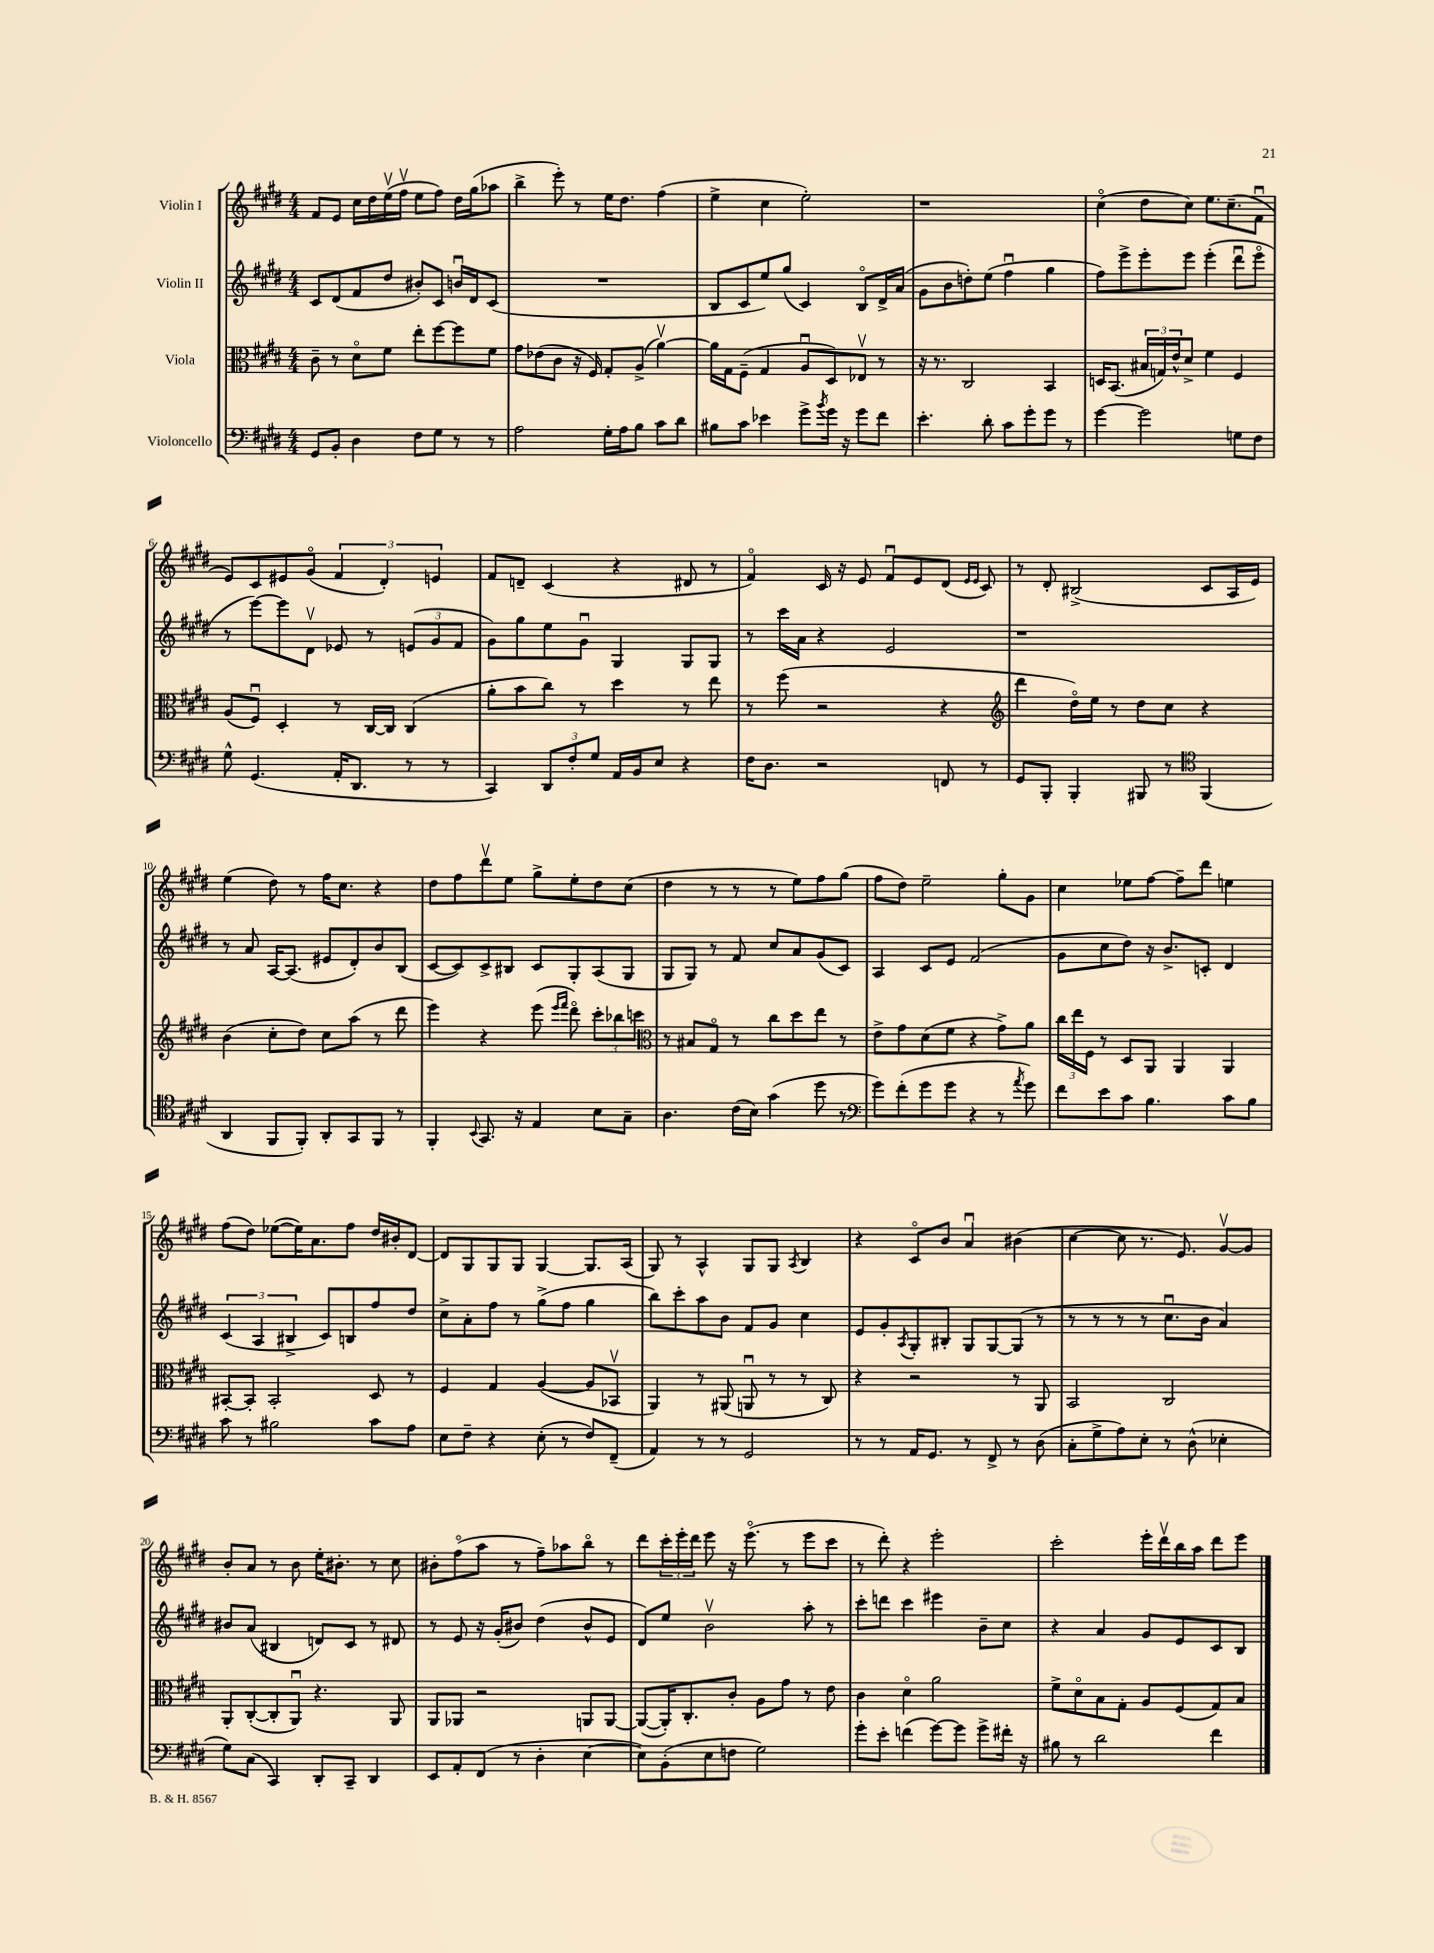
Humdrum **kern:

**kern	**kern	**kern	**kern
*part4	*part3	*part2	*part1
*staff4	*staff3	*staff2	*staff1
*I"Violoncello	*I"Viola	*I"Violin II	*I"Violin I
*clefF4	*clefC3	*clefG2	*clefG2
*k[f#c#g#d#]	*k[f#c#g#d#]	*k[f#c#g#d#]	*k[f#c#g#d#]
*M4/4	*M4/4	*M4/4	*M4/4
=1	=1	=1	=1
8GG#/L	8c#~\	8c#/L	8f#/L
8BB'/J	8r	(8d#/	8e/J
4D#\	8d#\L	8f#/	16cc#\LL
.	.	.	16dd#\
.	8f#\J	8dd#/J	(16eev\
.	.	.	16ff#v\JJ
8F#\L	8ee'\L	8b#X'/L)	8ee\L
8G#\J	[8ff#\	8c#/J	8ff#\J)
8r	8ff#\]	16bnu/LL	16dd#\LL
.	.	16d#/J	(16gg#\J
8r	8f#\J	(8c#/J	8aa-X\J
=2	=2	=2	=2
2A\	8g#\L	1r	4bb^\
.	(8e-X\	.	.
.	8c#\J	.	8eee'\)
.	16r	.	8r
.	16F#/)	.	.
16G#'\LL	8G#'/L	.	16ee\KL
16A\J	.	.	8.dd#\J
8B\J	(8A^/J	.	.
8c#\L	[4av\)	.	(4ff#\
8d#\J	.	.	.
=3	=3	=3	=3
8B#X\L	16a\LL]	8B/L	4ee^\
.	16G#\J	.	.
8c#\J	(8F#~\J	8c#/	.
4e-X\	4G#/	8ee/)	4cc#\
.	.	(8gg#/J	.
8g#^\L	8Au/L	4c#/)	2ee'\)
8qb/	.	.	.
16g#\Jk	8D#/)	.	.
16r	.	.	.
8g#\L	8E-Xv/J	8B/L	.
8f#\J	8r	16d#^/L	.
.	.	(16a/JJ	.
=4	=4	=4	=4
4.e'\	16r	8g#\L	1r
.	8.r	.	.
.	.	8b\	.
.	2C#/	8ddn'\)	.
8d#'\	.	(8ee\J	.
8c#\L	.	4ff#u\	.
8g#'\	.	.	.
8g#\J	4BB/	4gg#\	.
8r	.	.	.
=5	=5	=5	=5
[4g#\	16Dn/KL	8ff#\L)	(4cc#\
.	(8.BB/J	.	.
.	.	8eee^\	.
2g#\]	24B#X/LL	8eee'\	8dd#\L
.	24Gn/)	.	.
.	24e^^/J	.	.
.	8d#^/J	8eee\J	8cc#\J)
.	4f#\	(4eee'\	8.ee\L
.	.	.	(8.cc#~\
8Gn\L	4F#/	8ddd#u\L	.
8F#\J	.	8eee\J	8f#u\J
!!LO:LB:g=z
=6	=6	=6	=6
8G#^^\	(8A/L	8r	8e/L)
(4.GG#/	8F#u/J)	[8eee\L)	8c#/
.	4D#'/	8eee\]	8e#X/
.	.	8d#v\J	(8g#/J
16AA'/KL	8r	8e-X/	6f#/
8.DD#/J	.	.	.
.	[16C#/LL	8r	.
.	.	.	6d#'/)
.	16C#/JJ]	.	.
8r	(4C#/	(12en/L	.
.	.	12g#/	6en/
8r	.	.	.
.	.	12f#/J	.
=7	=7	=7	=7
4CC#/)	8a'\L	8g#\L)	8f#/L
.	8b\	8gg#\	8dn~/J
12DD#/L	8cc#\J)	8ee\	(4c#/
12F#'/	.	.	.
.	8r	8g#u\J	.
12G#/J	.	.	.
16AA/LL	4dd#\	4G#/	4r
16BB/J	.	.	.
8E/J	.	.	.
4r	8r	8G#/L	8d#X/
.	8ee\	8G#/J	8r
=8	=8	=8	=8
16F#\KL	8r	8r	4f#/)
8.D#\J	.	.	.
.	(8ff#\	16ccc#\LL	.
.	.	16a\JJ	.
2r	2r	4r	16c#/
.	.	.	16r
.	.	.	8e/
.	.	2e/	8f#u/L
.	.	.	8e/
8FFn/	4r	.	(8d#/J
.	.	.	16qqe/LL
.	.	.	16qqe/JJ
8r	.	.	8c#/)
=9	=9	=9	=9
*	*clefG2	*	*
8GG#/L	4ddd#\	1r	8r
8BBB'/J	.	.	8d#'/
4BBB'/	16dd#\LL)	.	(2B#X^/
.	16ee\JJ	.	.
.	8r	.	.
8BBB#X/	8dd#\L	.	.
8r	8cc#\J	.	.
*clefC4	*	*	*
(4FF#/	4r	.	8c#/L
.	.	.	16A/L
.	.	.	16e/JJ)
!!LO:LB:g=z
=10	=10	=10	=10
4AA/	(4b\	8r	(4ee\
.	.	8a/	.
8FF#/L	8cc#'\L	[16A/KL	8dd#\)
.	.	(8.A/J]	.
8FF#'/J)	8dd#\J)	.	8r
8AA'/L	8cc#\L	8e#X/L	16ff#\KL
.	.	.	8.cc#\J
8GG#/	(8aa\J	8d#'/)	.
8FF#/J	8r	8b/	4r
8r	8ddd#\	(8B/J	.
=11	=11	=11	=11
4FF#'/	4eee\)	[8c#/L	8dd#\L
.	.	8c#/])	8ff#\
8qqBB/	.	.	.
8.GG#/	4r	8c#^/	8ddd#v\
.	.	8B#X/J	8ee\J
16r	.	.	.
4E/	(8eee\	8c#/L	8gg#^\L
.	16qqeee/LL	.	.
.	16qqfff#/JJ	.	.
.	8ddd#\)	8G#'/	8ee'\
8B\L	12ccc#'\L	(8A/	8dd#\
.	12bb-X\	.	.
8G#~\J	.	8G#/J	(8cc#\J
.	12cccn\J	.	.
=12	=12	=12	=12
*	*clefC3	*	*
4.A\	8r	8G#/L	4dd#\
.	8B#X/L	8G#/J)	.
.	8G#/J	8r	8r
(16c#\LL	8r	8f#/	8r
16B\JJ)	.	.	.
(4g#\	8cc#\L	8cc#/L	8r
.	8dd#\	8a/	8ee\L)
8dd#\	8ee\J	(8g#/	8ff#\
8r	8r	8c#/J)	(8gg#\J
=13	=13	=13	=13
*clefF4	*	*	*
8g#\L)	8e^\L	4A/	8ff#\L
(8f#'\	8g#\	.	8dd#\J)
8g#\	(8d#\	8c#/L	2ee~\
8g#\J	8f#\J	8e/J	.
4r	4r	(2f#/	.
8r	8g#^\L)	.	8gg#'\L
8qa/	.	.	.
8g#\)	8a\J	.	8g#\J
=14	=14	=14	=14
8f#\L	24cc#\LL	8g#\L	4cc#\
.	24ee\	.	.
.	24F#\JJ	.	.
8e\	8r	8cc#\	.
8c#\J	8D#/L	8dd#\J)	8ee-X\L
4.B\	8AA/J	16r	[8ff#\J
.	.	8.b^/L	.
.	4AA/	.	8ff#~\L]
.	.	8cn'/J	8ddd#\J
8c#\L	4AA/	4d#/	4een\
8B\J	.	.	.
!!LO:LB:g=z
=15	=15	=15	=15
8c#\	[8BB#X'/L	(6c#/	(8ff#\L
8r	8BB#'/J]	.	8dd#\J)
.	.	6A/	.
2B#X\	2BB#'/	.	([8ee-X\L
.	.	6B#X^/	.
.	.	.	16ee-\K])
.	.	.	8.a\
.	.	8c#/L)	.
.	.	8Bn/	8ff#\J
8c#\L	8D#/	8ff#/	16dd#/LL
.	.	.	16b#X'/J
8A\J	8r	8dd#/J	[8d#/J
=16	=16	=16	=16
8E\L	4F#/	8cc#^\L	8d#/L]
8F#~\J	.	8a'\	8G#/
4r	4G#/	8ff#\J	8G#/
.	.	8r	8G#/J
(8E'\	([4A/	(8gg#^\L	[4G#/
8r	.	8ff#\J	.
8F#/L)	8A/L]	4gg#\	8.G#/L]
(8FF#~/J	8BB-Xv/J	.	.
.	.	.	(16A/Jk
=17	=17	=17	=17
4AA/)	4AA/)	8bb\L)	8G#/)
.	.	8ccc#'\	8r
8r	8r	8aa\	4A^^/
8r	(8AA#X/	8b\J	.
2GG#/	8AAnu/	8f#/L	8G#/L
.	8r	8g#/J	8G#/J
.	.	.	8qA/
.	8r	4cc#\	4B/
.	8C#/)	.	.
=18	=18	=18	=18
8r	4r	8e/L	4r
8r	.	8g#'/	.
.	.	8qA/	.
16AA/KL	2r	8G#'/	8c#/L
8.GG#/J	.	.	.
.	.	8B#X'/J	8b/J
8r	.	8G#/L	4au/
8FF#^/	.	[8G#/	.
8r	8r	(8G#/J]	(4b#X\
(8D#\	8AA/	8r	.
=19	=19	=19	=19
8C#'\L	2BB/	8r	[4cc#\
8G#^\	.	8r	.
8A\)	.	8r	8cc#\]
8E'\J	.	8r	8.r
8r	2C#/	8.cc#u\L	.
.	.	.	8.e/)
(8D#^^\	.	.	.
.	.	16b\Jk	.
4E-X'\	.	4a/)	[8g#v/L
.	.	.	8g#/J]
!!LO:LB:g=z
=20	=20	=20	=20
8G#\L)	8AA'/L	8b#X/L	8b'/L
(8C#\J	([8C#'/	(8a/J	8a/J
4CC#/)	8C#'/]	4B#X/	8r
.	8AAu/J)	.	8b\
8DD#'/L	4.r	8dn/L)	16ee'\KL
.	.	.	8.b#X'\J
8CC#~/J	.	8c#/J	.
4DD#/	.	8r	8r
.	8AA/	8d#X/	8cc#\
=21	=21	=21	=21
8EE/L	8AA/L	8r	8b#X'\L
8AA'/	8AA-X/J	8e/	(8ff#\
(8FF#/J	2r	16r	8aa\J
.	.	(16g#'/KL	.
8r	.	8b#X/J)	8r
4D#'\	.	(4dd#\	8ff#~\L)
.	.	.	8aa-X\
[4E\	8AAn/L	8b#^^/L	8bb\J
.	[8AA/J	8e/J	8r
=22	=22	=22	=22
8E\L])	(8AA/L_	8d#/L)	8ddd#\L
(8BB'\	16AA'/K])	8ee/J	24ccc#'\L
.	.	.	24eee'\
.	8.C#'/	.	.
.	.	.	24ddd#\JJ
8E\	.	2bv\	8eee\
8Fn\J	8c#'/J	.	16r
.	.	.	(8.eee\
2G#\)	8A\L	.	.
.	8g#\J	.	8r
.	8r	8aa'\	8eee\L
.	8e\	8r	8ccc#\J
=23	=23	=23	=23
8g#'\L	4c#\	8ccc#'\L	8r
8e'\J	.	8dddn\J	8ddd#'\)
(4fn\	4d#\	4ccc#\	4r
[8g#\L)	2a\	4eee#X\	2eee'\
8g#\J]	.	.	.
8g#^\L	.	8b~\L	.
16f#X'\Jk	.	8cc#\J	.
16r	.	.	.
=24	=24	=24	=24
8B#X\	8f#^\L	4r	2ccc#'\
8r	8d#\	.	.
2d#\	8B\	4a/	.
.	8G#'\J	.	.
.	8A/L	8g#/L	16eee'\LL
.	.	.	16ddd#v\
.	(8F#/	8e/	16bb\
.	.	.	16aa\JJ
4f#\	8G#/)	8c#/	8ddd#\L
.	8B/J	8B/J	8eee\J
==	==	==	==
*-	*-	*-	*-
